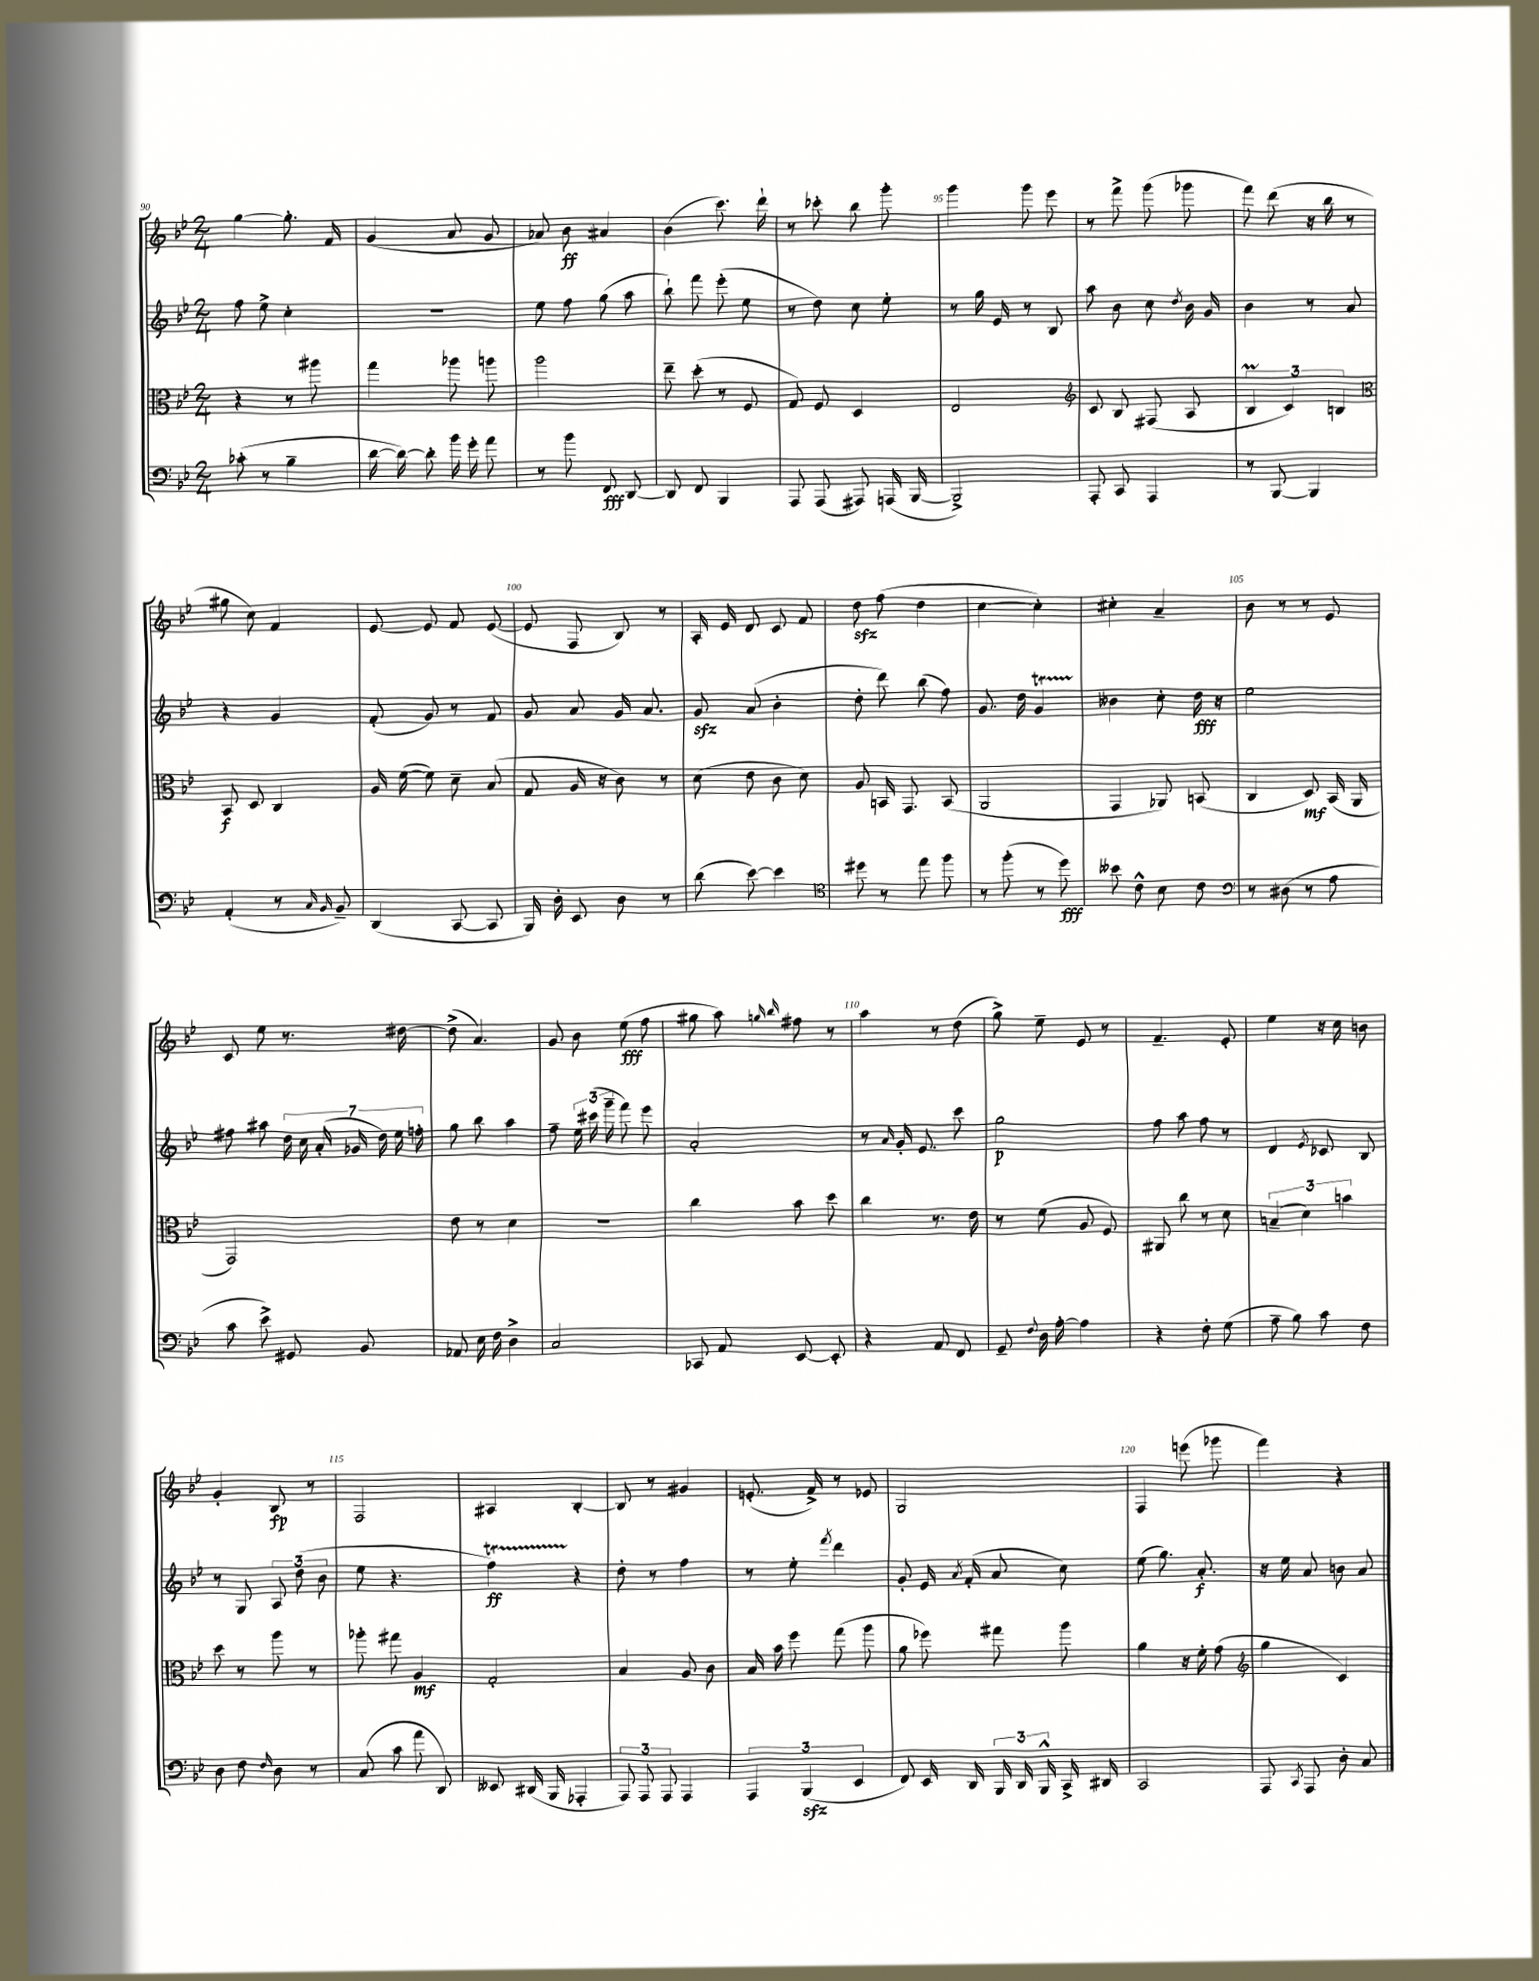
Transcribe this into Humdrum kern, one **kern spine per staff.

**kern	**dynam	**kern	**dynam	**kern	**dynam	**kern	**dynam
*part4	*part4	*part3	*part3	*part2	*part2	*part1	*part1
*staff4	*staff4	*staff3	*staff3	*staff2	*staff2	*staff1	*staff1
*clefF4	*	*clefC3	*	*clefG2	*	*clefG2	*
*k[b-e-]	*	*k[b-e-]	*	*k[b-e-]	*	*k[b-e-]	*
*M2/4	*	*M2/4	*	*M2/4	*	*M2/4	*
=90	=90	=90	=90	=90	=90	=90	=90
(8c-X'\	.	4r	.	8ff\	.	[4gg\	.
8r	.	.	.	8ee-^\	.	.	.
4B-~\	.	8r	.	4cc'\	.	8.gg'\]	.
.	.	8aa#X\	.	.	.	.	.
.	.	.	.	.	.	16f/	.
=91	=91	=91	=91	=91	=91	=91	=91
[16d\	.	4gg\	.	2r	.	(4g/	.
16d\_)	.	.	.	.	.	.	.
8d'\]	.	.	.	.	.	.	.
16b-\	.	8aa-X\	.	.	.	8a/	.
16g'\	.	.	.	.	.	.	.
8a\	.	8aan\	.	.	.	8g/	.
=92	=92	=92	=92	=92	=92	=92	=92
8r	.	2aa\	.	8ee-\	.	8a-X/)	.
8b-\	.	.	.	8ff\	.	8b-\	ff
8FF/	fff	.	.	(8gg\	.	4a#X/	.
[8DD/	.	.	.	8aa\	.	.	.
=93	=93	=93	=93	=93	=93	=93	=93
8DD/]	.	8ee-~\	.	8bb-`\)	.	(4b-\	.
8FF/	.	(8dd'\	.	8fff\	.	.	.
4BBB-/	.	8r	.	(8eee-'\	.	8.ccc\)	.
.	.	8F/	.	8ee-\	.	.	.
.	.	.	.	.	.	16ddd`\	.
=94	=94	=94	=94	=94	=94	=94	=94
8AAA/	.	8G/)	.	8r	.	8r	.
(8AAA/	.	8F/	.	8dd\)	.	8ccc-X'\	.
8AAA#X/)	.	4D/	.	8cc\	.	8bb-\	.
(16AAAn/	.	.	.	8ee-'\	.	8ggg'\	.
[16BBB-/	.	.	.	.	.	.	.
=95	=95	=95	=95	=95	=95	=95	=95
2BBB-^/])	.	2E-/	.	8r	.	4ggg\	.
.	.	.	.	16gg\	.	.	.
.	.	.	.	16e-/	.	.	.
.	.	.	.	8r	.	8ggg\	.
.	.	.	.	8B-/	.	8eee-\	.
=96	=96	=96	=96	=96	=96	=96	=96
*	*	*clefG2	*	*	*	*	*
8AAA'/	.	8c/	.	8aa\	.	8r	.
8CC/	.	8B-/	.	8b-\	.	8fff^\	.
4AAA/	.	(8F#X/	.	8cc\	.	(8ggg\	.
.	.	.	.	8qdd/	.	.	.
.	.	8A/	.	16b-\	.	8ggg-X\	.
.	.	.	.	16g/	.	.	.
=97	=97	=97	=97	=97	=97	=97	=97
8r	.	6B-M/	.	4b-\	.	8fff\)	.
[8BBB-/	.	.	.	.	.	(8ddd\	.
.	.	6c/)	.	.	.	.	.
4BBB-/]	.	.	.	8r	.	16r	.
.	.	.	.	.	.	16bb-\	.
.	.	6Bn/	.	.	.	.	.
.	.	.	.	8a/	.	8r	.
!!LO:LB:g=z
=98	=98	=98	=98	=98	=98	=98	=98
*	*	*clefC3	*	*	*	*	*
(4AA'/	.	8BB-/	f	4r	.	8gg#X\	.
.	.	8D/	.	.	.	8cc\)	.
8r	.	4C/	.	4g/	.	4f/	.
16qqC/	.	.	.	.	.	.	.
16qqBB-/	.	.	.	.	.	.	.
8BB-~/)	.	.	.	.	.	.	.
=99	=99	=99	=99	=99	=99	=99	=99
(4DD/	.	16A/	.	(8f'/	.	[8e-/	.
.	.	([16f\	.	.	.	.	.
.	.	8f\])	.	8g/)	.	8e-/]	.
[8CC/	.	8d~\	.	8r	.	8f/	.
8CC/]	.	(8B-/	.	8f/	.	([8e-/	.
=100	=100	=100	=100	=100	=100	=100	=100
16BBB-/)	.	8G/	.	8g/	.	8e-/]	.
16D'\	.	.	.	.	.	.	.
8EE-/	.	16A/	.	8a/	.	8F/	.
.	.	16r	.	.	.	.	.
8D\	.	8c\)	.	16g/	.	8B-/)	.
.	.	.	.	8.a/	.	.	.
8r	.	8r	.	.	.	8r	.
=101	=101	=101	=101	=101	=101	=101	=101
(8d\	.	(8d\	.	8gzz/	.	16A'/	.
.	.	.	.	.	.	16e-/	.
[8e-\)	.	8e-\	.	(8a/	.	8d/	.
4e-\]	.	8c\	.	4b-'\	.	8c/	.
.	.	8d\)	.	.	.	8f/	.
=102	=102	=102	=102	=102	=102	=102	=102
*clefC4	*	*	*	*	*	*	*
8dd#X\	.	8A/	.	8dd'\	.	8ddzz\	.
8r	.	16BBn/	.	8ddd\)	.	(8ff\	.
.	.	8.GG/	.	.	.	.	.
8ee-\	.	.	.	(8bb-\	.	4dd\	.
8ff\	.	(8BB/	.	8ff\)	.	.	.
=103	=103	=103	=103	=103	=103	=103	=103
8r	.	2AA/	.	8.g/	.	[4cc\	.
(8ff'\	.	.	.	.	.	.	.
.	.	.	.	16dd\	.	.	.
8r	.	.	.	4gT/	.	4cc'\])	.
8dd\)	fff	.	.	.	.	.	.
=104	=104	=104	=104	=104	=104	=104	=104
8b--X\	.	4GG/	.	4b--X\	.	4cc#X'\	.
8c^^\	.	.	.	.	.	.	.
8B-\	.	8AA-X/)	.	8cc'\	.	4a~/	.
8c\	.	(8BBn/	.	16dd\	fff	.	.
.	.	.	.	16r	.	.	.
=105	=105	=105	=105	=105	=105	=105	=105
*clefF4	*	*	*	*	*	*	*
8r	.	4C/	.	2ee-\	.	8b-\	.
(8D#X\	.	.	.	.	.	8r	.
8r	.	8D/)	mf	.	.	8r	.
8A\	.	(16BB-/	.	.	.	8e-/	.
.	.	16AA/	.	.	.	.	.
!!LO:LB:g=z
=106	=106	=106	=106	=106	=106	=106	=106
8c\	.	2GG/)	.	8ff#X\	.	8c/	.
8e-^\)	.	.	.	8aa#X\	.	8ee-\	.
8GG#X/	.	.	.	28dd\	.	8.r	.
.	.	.	.	28cc\	.	.	.
.	.	.	.	(28a'/	.	.	.
.	.	.	.	28g-X/	.	.	.
8BB-/	.	.	.	.	.	.	.
.	.	.	.	28dd\)	.	.	.
.	.	.	.	28ee-\	.	.	.
.	.	.	.	.	.	[16dd#X\	.
.	.	.	.	28ffn'\	.	.	.
=107	=107	=107	=107	=107	=107	=107	=107
8AA-X/	.	8e-\	.	8gg\	.	(8dd#^\]	.
16E-\	.	8r	.	8bb-\	.	4.a/)	.
16F\	.	.	.	.	.	.	.
4D^\	.	4d\	.	4aa\	.	.	.
=108	=108	=108	=108	=108	=108	=108	=108
2C/	.	2r	.	8ff~\	.	8g/	.
.	.	.	.	24ee-\	.	8b-\	.
.	.	.	.	(24ccc#X\	.	.	.
.	.	.	.	24ggg~\	.	.	.
.	.	.	.	8fff\)	.	(8ee-\	fff
.	.	.	.	8eee-\	.	8ff\	.
=109	=109	=109	=109	=109	=109	=109	=109
8CC-X/	.	4cc\	.	2a'/	.	8gg#X\	.
8AA/	.	.	.	.	.	8aa\)	.
.	.	.	.	.	.	16qqggn/	.
.	.	.	.	.	.	16qqbb-/	.
[8EE-/	.	8b-\	.	.	.	8ff#X\	.
8EE-'/]	.	8dd\	.	.	.	8r	.
=110	=110	=110	=110	=110	=110	=110	=110
4r	.	4cc\	.	8r	.	4aa\	.
.	.	.	.	16qqa/	.	.	.
.	.	.	.	16g'/	.	.	.
.	.	.	.	8.e-/	.	.	.
8AA/	.	8.r	.	.	.	8r	.
8FF/	.	.	.	8ccc\	.	(8dd\	.
.	.	16e-\	.	.	.	.	.
=111	=111	=111	=111	=111	=111	=111	=111
8GG~/	.	8r	.	2gg\	p	8gg^\)	.
8qqF/	.	.	.	.	.	.	.
16D\	.	(8f\	.	.	.	8ee-~\	.
[16A'\	.	.	.	.	.	.	.
4A\]	.	8A/	.	.	.	8e-/	.
.	.	8F/)	.	.	.	8r	.
=112	=112	=112	=112	=112	=112	=112	=112
4r	.	8AA#X/	.	8ff\	.	4.f~/	.
.	.	8cc\	.	8aa\	.	.	.
8F'\	.	8r	.	8ff\	.	.	.
(8G\	.	8d\	.	8r	.	8e-'/	.
=113	=113	=113	=113	=113	=113	=113	=113
8A~\	.	(6Bn~/	.	4d/	.	4ee-\	.
8B-\)	.	.	.	.	.	.	.
.	.	6d\)	.	.	.	.	.
.	.	.	.	8qe-/	.	.	.
8c\	.	.	.	8c-X/	.	16r	.
.	.	.	.	.	.	16cc\	.
.	.	6bn\	.	.	.	.	.
8F\	.	.	.	8B-/	.	8bn\	.
!!LO:LB:g=z
=114	=114	=114	=114	=114	=114	=114	=114
8D\	.	8dd\	.	8r	.	4g'/	.
8F\	.	8r	.	8G/	.	.	.
16qqF/	.	.	.	.	.	.	.
8D\	.	8aa\	.	12A/	.	8B-/	fp
.	.	.	.	(12dd\	.	.	.
8r	.	8r	.	.	.	8r	.
.	.	.	.	12b-\	.	.	.
=115	=115	=115	=115	=115	=115	=115	=115
(8C/	.	8aa-X'\	.	8ee-\	.	2F/	.
8c\	.	8gg#X\	.	4.r	.	.	.
8a\	.	4A/	mf	.	.	.	.
8DD/)	.	.	.	.	.	.	.
=116	=116	=116	=116	=116	=116	=116	=116
8EE--X/	.	2G'/	.	4ffT\)	ff	4A#X/	.
(16DD#X/	.	.	.	.	.	.	.
16BBB-/	.	.	.	.	.	.	.
4AAA-X'/	.	.	.	4r	.	[4B-'/	.
=117	=117	=117	=117	=117	=117	=117	=117
12AAA/)	.	4B-/	.	8dd'\	.	8B-/]	.
12AAA/	.	.	.	.	.	.	.
.	.	.	.	8r	.	8r	.
12AAA/	.	.	.	.	.	.	.
4AAA/	.	8A/	.	4ff\	.	4g#X/	.
.	.	8c\	.	.	.	.	.
=118	=118	=118	=118	=118	=118	=118	=118
6AAA/	.	16B-/	.	8r	.	(8.en'/	.
.	.	16b-\	.	.	.	.	.
.	.	8ff\	.	8ee-'\	.	.	.
(6BBB-zz/	.	.	.	.	.	.	.
.	.	.	.	.	.	16f^/)	.
.	.	.	.	8qfff/	.	.	.
.	.	(8gg\	.	4ddd\	.	8r	.
6EE-/	.	.	.	.	.	.	.
.	.	8aa\	.	.	.	8e-X/	.
=119	=119	=119	=119	=119	=119	=119	=119
8FF/)	.	8a\	.	8g'/	.	2G/	.
16EE-/	.	8ff-X\)	.	16e-/	.	.	.
.	.	.	.	8qa/	.	.	.
16DD/	.	.	.	(16f'/	.	.	.
24BBB-/	.	8gg#X\	.	8a/	.	.	.
24DD/	.	.	.	.	.	.	.
24BBB-^^/	.	.	.	.	.	.	.
16CC^/	.	8aa\	.	8cc\)	.	.	.
16DD#X/	.	.	.	.	.	.	.
=120	=120	=120	=120	=120	=120	=120	=120
2CC/	.	4a\	.	(8ee-\	.	4F/	.
.	.	.	.	8.gg\)	.	.	.
.	.	16r	.	.	.	(8eeen\	.
.	.	16f'\	.	8.a'/	f	.	.
.	.	(8g\	.	.	.	8ggg-X\	.
=121	=121	=121	=121	=121	=121	=121	=121
*	*	*clefG2	*	*	*	*	*
8AAA/	.	4gg\	.	16r	.	4fff\)	.
.	.	.	.	16ee-\	.	.	.
8qCC/	.	.	.	.	.	.	.
8AAA/	.	.	.	8a/	.	.	.
8D'\	.	4c/)	.	8bn\	.	4r	.
8C/	.	.	.	8a/	.	.	.
==	==	==	==	==	==	==	==
*-	*-	*-	*-	*-	*-	*-	*-
